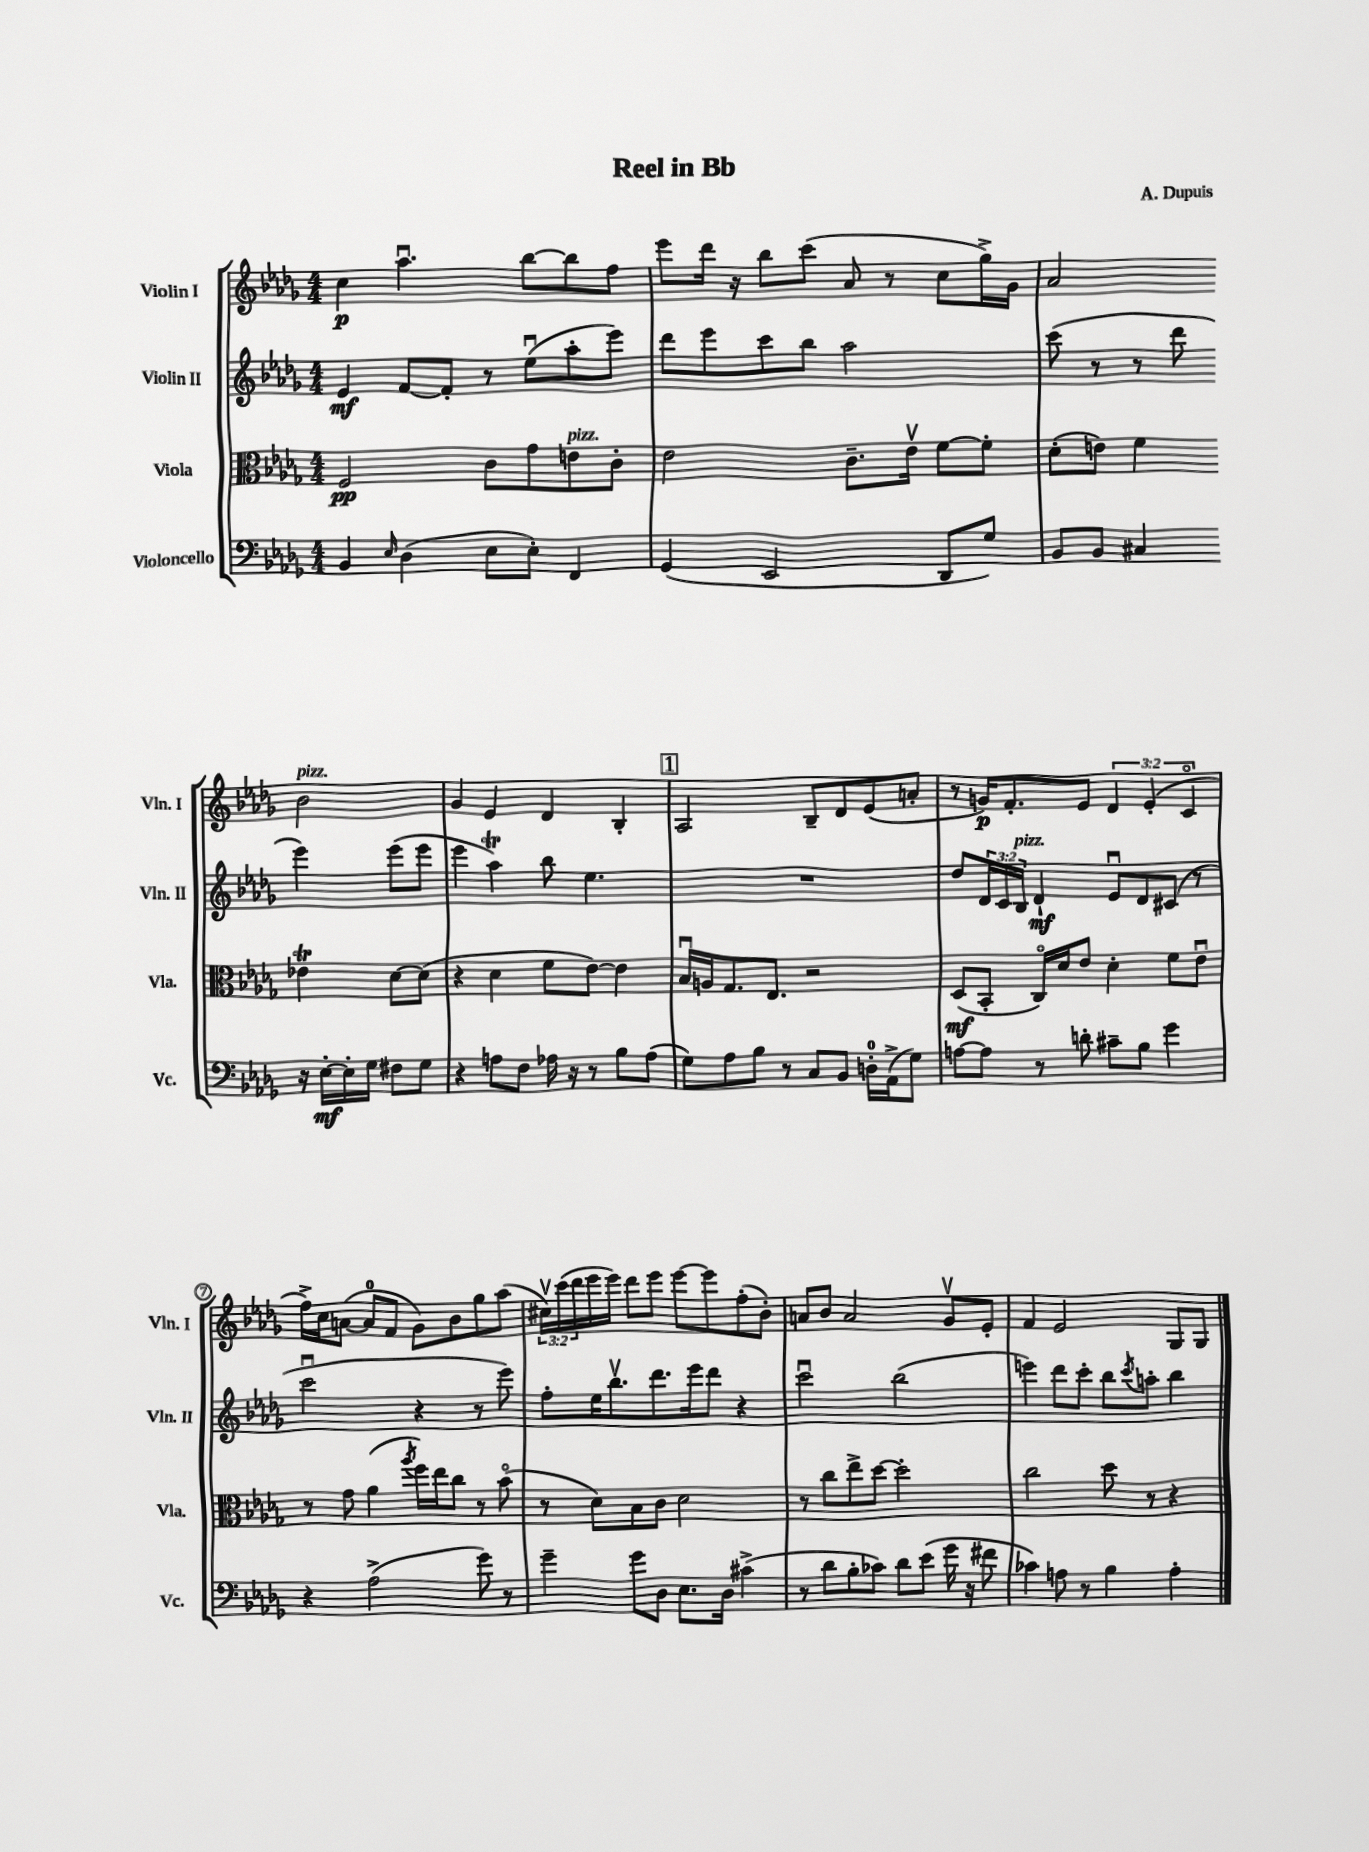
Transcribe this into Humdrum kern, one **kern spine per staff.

**kern	**kern	**kern	**kern
*staff4	*staff3	*staff2	*staff1
*clefF4	*clefC3	*clefG2	*clefG2
*k[b-e-a-d-g-]	*k[b-e-a-d-g-]	*k[b-e-a-d-g-]	*k[b-e-a-d-g-]
*M4/4	*M4/4	*M4/4	*M4/4
4BB-/	2F/	4e-/	4cc\
16qqE-/	.	.	.
(4D-\	.	[8f/L	4.aa-u\
.	.	8f'/]J	.
8E-\L	8c\L	8r	.
8E-'\J)	8g-\	(8ee-u\L	[8bb-\L
4FF/	8e\	8aa-'\	8bb-\]
.	8c'\J	8eee-\J)	8ff\J
=	=	=	=
(4GG-/	2e-\	8ddd-\L	8eee-\L
.	.	8eee-\	16ddd-\Jk
.	.	.	16r
2EE-/	.	8ccc\	8bb-\L
.	.	8bb-\J	(8ccc\J
.	8.c~\L	2aa-\	8a-/
.	.	.	8r
.	16e-v\Jk	.	.
8DD-/L	[8f\L	.	8cc\L
8G-/J)	8f'\]J	.	16gg-^\L)
.	.	.	16g-\JJ
=	=	=	=
8BB-/L	(8d-'\L	(8ccc\	2a-/
8BB-/J	8e\J)	8r	.
4C#/	4f\	8r	.
.	.	8ddd-\	.
16r	4e-\	4eee-\)	2b-\
[16E-'\LL	.	.	.
16E-'\]	.	.	.
16G-\JJ	.	.	.
8F#\L	[8d-\L	(8eee-\L	.
8G-\J	(8d-\]J	8eee-\J	.
=	=	=	=
4r	4r	4eee-\	4g-/
8A\L	4d-\	4aa-\)	4e-/
8F\J	.	.	.
16A-\	8f\L	8bb-\	4d-/
16r	.	.	.
8r	[8e-\J)	4.ee-\	.
8B-\L	4e-\]	.	4B-'/
(8A-\J	.	.	.
=	=	=	=
8G-\L)	16B-u/LL	1r	2A-/
.	16A/J	.	.
8A-\	8.G-/	.	.
8B-\J	.	.	.
.	8.E-/J	.	.
8r	.	.	.
8C/L	2r	.	8B-~/L
8BB-/J	.	.	8d-/
16D'\LL	.	.	(8e-/
(16AA-^\J	.	.	.
8G-\J)	.	.	8a'/J
=	=	=	=
[8A\L	(8D-/L	8dd-/L	8r
8A\]J	8BB-'/J	24d-/L	16g/LK)
.	.	24c/	.
.	.	.	8.f'/
.	.	24B-/JJ	.
8r	16Co/LL)	4d-`/	.
.	16d-/J	.	.
8d'\	8e-/J	.	8e-/J
8c#~\L	4d-'\	8e-u/L	6d-/
8B-\J	.	8d-/	.
.	.	.	(6e-'/
4g-\	8f\L	(8c#/J	.
.	.	.	6co/
.	8e-u\J	8r	.
=	=	=	=
4r	8r	2cccu\	16ff^\LL)
.	.	.	16cc\J
.	8g-\	.	([8a\J
(2A-^\	(4a-\	.	8a/]L
.	.	.	8f/J
.	8qaa-/	.	.
.	16ff\LL)	4r	8g-\L)
.	16ee-\J	.	.
.	8cc\J	.	8b-\
8g-\)	8r	8r	8gg-\
8r	(8b-o\	8eee-\)	(8aa-\J
=	=	=	=
4g-~\	8r	8ff'\L	24cc#v\LL)
.	.	.	(24ccc\
.	.	.	24ddd-\
.	8d-\L)	16ee-\K	16eee-\
.	.	8.bb-v\	16eee-\JJ)
8g-\L	8B-\	.	8ddd-\L
8D-\J	8c\J	8.ddd-\	8eee-\J
8.E-\L	2d-\	.	[8eee-\L
.	.	16eee-\k	.
.	.	8ddd-\J	8eee-\]
16D-\Jk	.	.	.
(4c#^\	.	4r	(8ff'\
.	.	.	8b-'\J)
=	=	=	=
8r	8r	2cccu\	8a/L
8d-\L	8cc\L	.	8b-/J
8B-'\	8ee-^\	.	2a/
8c-\J)	[8dd-\J	.	.
8d-\L	2dd-'\]	(2bb-\	.
(8e-\J	.	.	.
16g-\	.	.	8g-v/L
16r	.	.	.
8f#\	.	.	8e-'/J
=	=	=	=
4c-\)	2cc\	4eee\)	4f/
8A\	.	8ddd-\L	2e-/
8r	.	8ccc'\J	.
4B-\	8dd-\	8bb-\L	.
.	.	8qccc/	.
.	8r	8aa'\J	.
4A'\	4r	4bb-\	8G-/L
.	.	.	8G-/J
==	==	==	==
*-	*-	*-	*-
